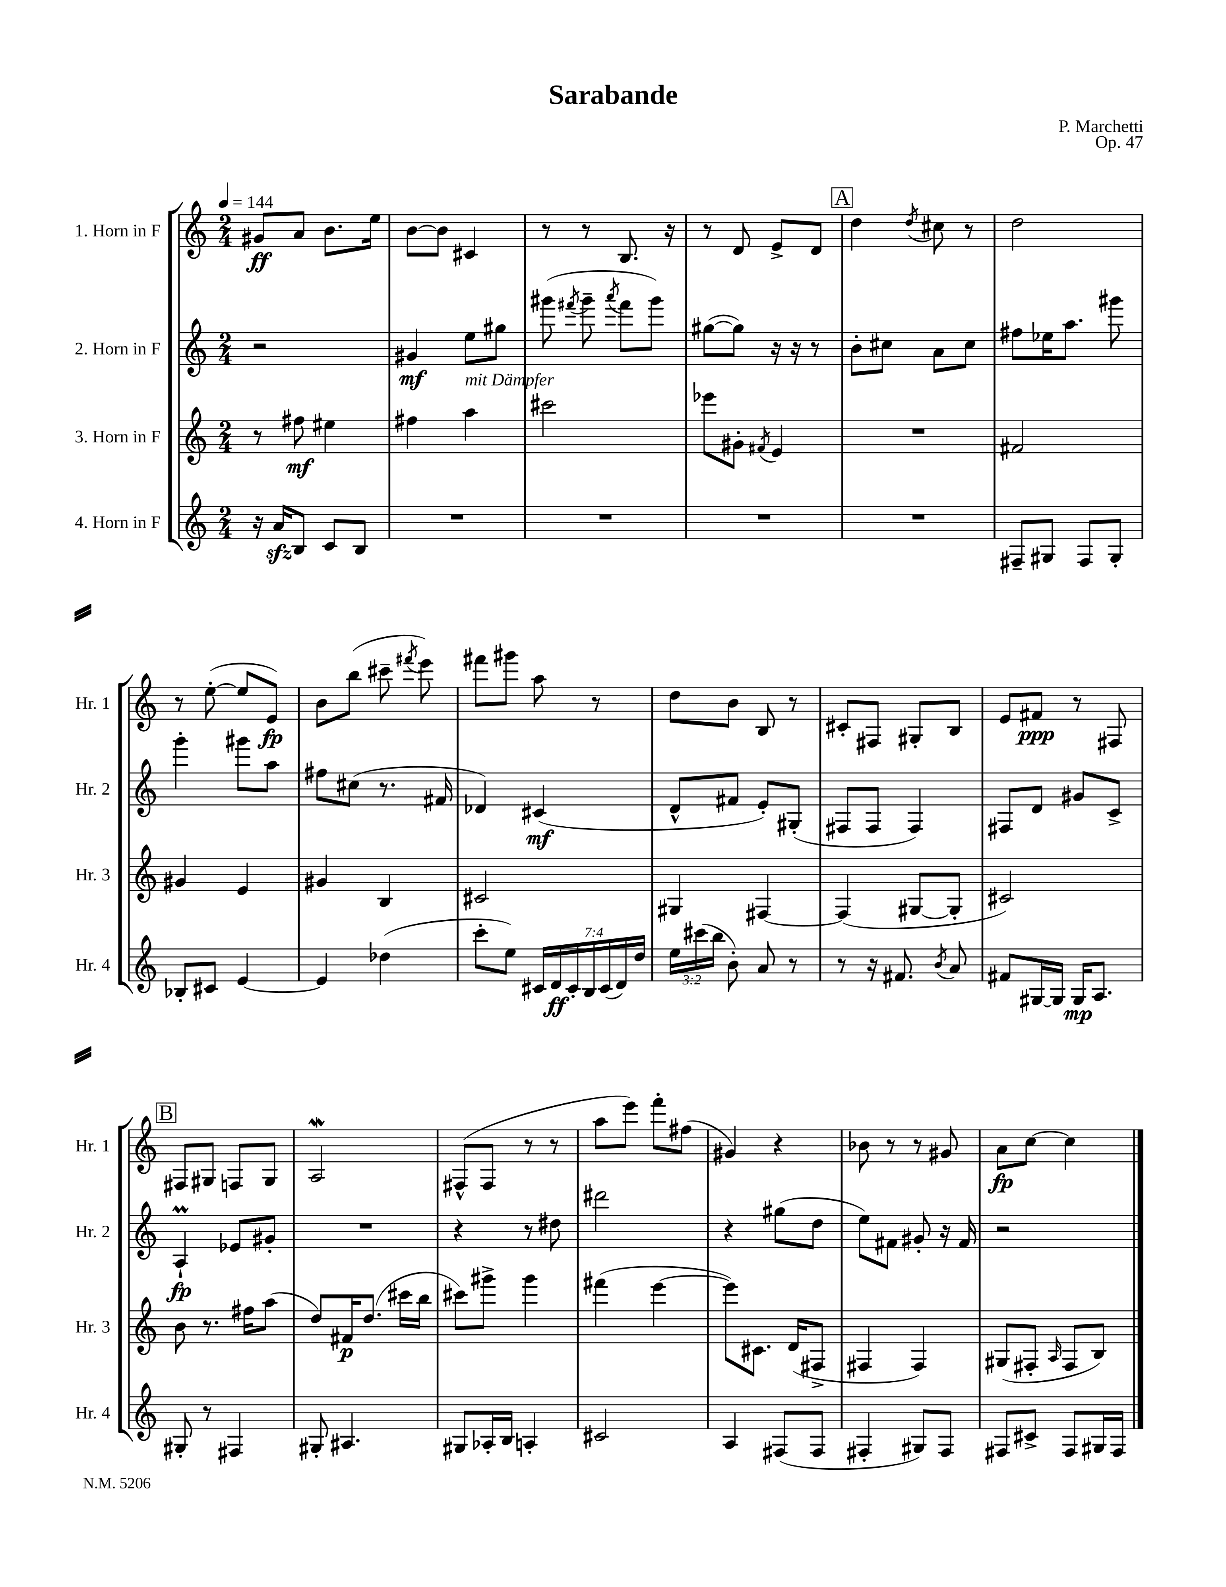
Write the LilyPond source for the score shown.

\header { title = "Sarabande" composer = "P. Marchetti" opus = "Op. 47" }
<<
\new StaffGroup <<
\new Staff = "s0" \with { instrumentName = "1. Horn in F" shortInstrumentName = "Hr. 1" } {
    \clef treble \key c \major \numericTimeSignature \time 2/4 \tempo 4 = 144
    \autoBeamOff gis'8[\ff a'8] b'8.[ e''16] |
    b'8[~ b'8] cis'4 |
    r8 r8 b8. r16 |
    r8 d'8 e'8[-> d'8] |
    \mark \markup { \box "A" } d''4 \acciaccatura { d''8 } cis''8 r8 |
    d''2 |
    r8 e''8~-.( e''8[ e'8]\fp) |
    b'8[ b''8]( cis'''8-- \acciaccatura { fis'''8 } e'''8) |
    fis'''8[ gis'''8] a''8 r8 |
    d''8[ b'8] b8 r8 |
    cis'8[-. fis8] gis8[-. b8] |
    e'8[ fis'8]\ppp r8 fis8 |
    \mark \markup { \box "B" } fis8[ gis8] f8[ gis8] |
    a2\mordent |
    fis8[-^( fis8] r8 r8 |
    a''8[ e'''8]) f'''8[-. fis''8]( |
    gis'4) r4 |
    bes'8 r8 r8 gis'8 |
    a'8[\fp c''8]~ c''4 \bar "|." |
}
\new Staff = "s1" \with { instrumentName = "2. Horn in F" shortInstrumentName = "Hr. 2" } {
    \clef treble \key c \major \numericTimeSignature \time 2/4
    \autoBeamOff r2 |
    gis'4\mf e''8[ gis''8] |
    gis'''8( \acciaccatura { fis'''8 } gis'''8-- \acciaccatura { a'''8 } fis'''8[ gis'''8]) |
    gis''8[~( gis''8]) r16 r16 r8 |
    \mark \markup { \box "A" } b'8[-. cis''8] a'8[ cis''8] |
    fis''8[ ees''16 a''8.] gis'''8 |
    g'''4-. gis'''8[ a''8] |
    fis''8[ cis''8]( r8. fis'16 |
    des'4) cis'4\mf( |
    d'8[-^ fis'8] e'8[-.) gis8]-.( |
    fis8[ fis8] fis4) |
    fis8[ d'8] gis'8[ c'8]-> |
    \mark \markup { \box "B" } a4-!\prall\fp ees'8[ gis'8]-. |
    R2 |
    r4 r8 dis''8 |
    dis'''2 |
    r4 gis''8[( d''8] |
    e''8[) fis'8] gis'8-. r16 fis'16 |
    r2 \bar "|." |
}
\new Staff = "s2" \with { instrumentName = "3. Horn in F" shortInstrumentName = "Hr. 3" } {
    \clef treble \key c \major \numericTimeSignature \time 2/4
    \autoBeamOff r8 fis''8\mf eis''4 |
    fis''4 a''4^\markup { \italic "mit Dämpfer" } |
    cis'''2 |
    ees'''8[ gis'8]-. \acciaccatura { fis'8 } e'4 |
    \mark \markup { \box "A" } R2 |
    fis'2 |
    gis'4 e'4 |
    gis'4 b4 |
    cis'2 |
    gis4 fis4~ |
    fis4( gis8[~ gis8]-. |
    cis'2) |
    \mark \markup { \box "B" } b'8 r8. fis''16[ a''8]( |
    d''8[) fis'16\p d''8.]( cis'''16[ b''16] |
    cis'''8[) gis'''8]-> gis'''4 |
    fis'''4( e'''4~ |
    e'''8[) cis'8.] d'16[( fis8]-> |
    fis4 fis4) |
    gis8[( fis8]-. \grace { a16 } fis8[ b8]) \bar "|." |
}
\new Staff = "s3" \with { instrumentName = "4. Horn in F" shortInstrumentName = "Hr. 4" } {
    \clef treble \key c \major \numericTimeSignature \time 2/4 \override Staff.TupletNumber.text = #tuplet-number::calc-fraction-text
    \autoBeamOff r16 a'16[\sfz b8] c'8[ b8] |
    R2 |
    R2 |
    R2 |
    \mark \markup { \box "A" } R2 |
    fis8[-- gis8] fis8[ gis8]-. |
    bes8[-. cis'8] e'4~ |
    e'4 des''4( |
    c'''8[-. e''8]) \tuplet 7/4 { cis'16[ d'16\ff cis'16-. b16 cis'16( d'16) d''16] } |
    \tuplet 3/2 { e''16[ cis'''16( b''16] } b'8-.) a'8 r8 |
    r8 r16 fis'8. \acciaccatura { b'8 } a'8 |
    fis'8[ gis16~ gis16] gis16[\mp a8.] |
    \mark \markup { \box "B" } gis8-. r8 fis4 |
    gis8-. ais4. |
    gis8[ aes16-. b16] a4-. |
    cis'2 |
    a4 fis8[( fis8] |
    fis4-. gis8[) fis8] |
    fis8[ cis'8]-> fis8[ gis16 fis16] \bar "|." |
}
>>
>>
\layout { \context { \Score \remove "Bar_number_engraver" } }
